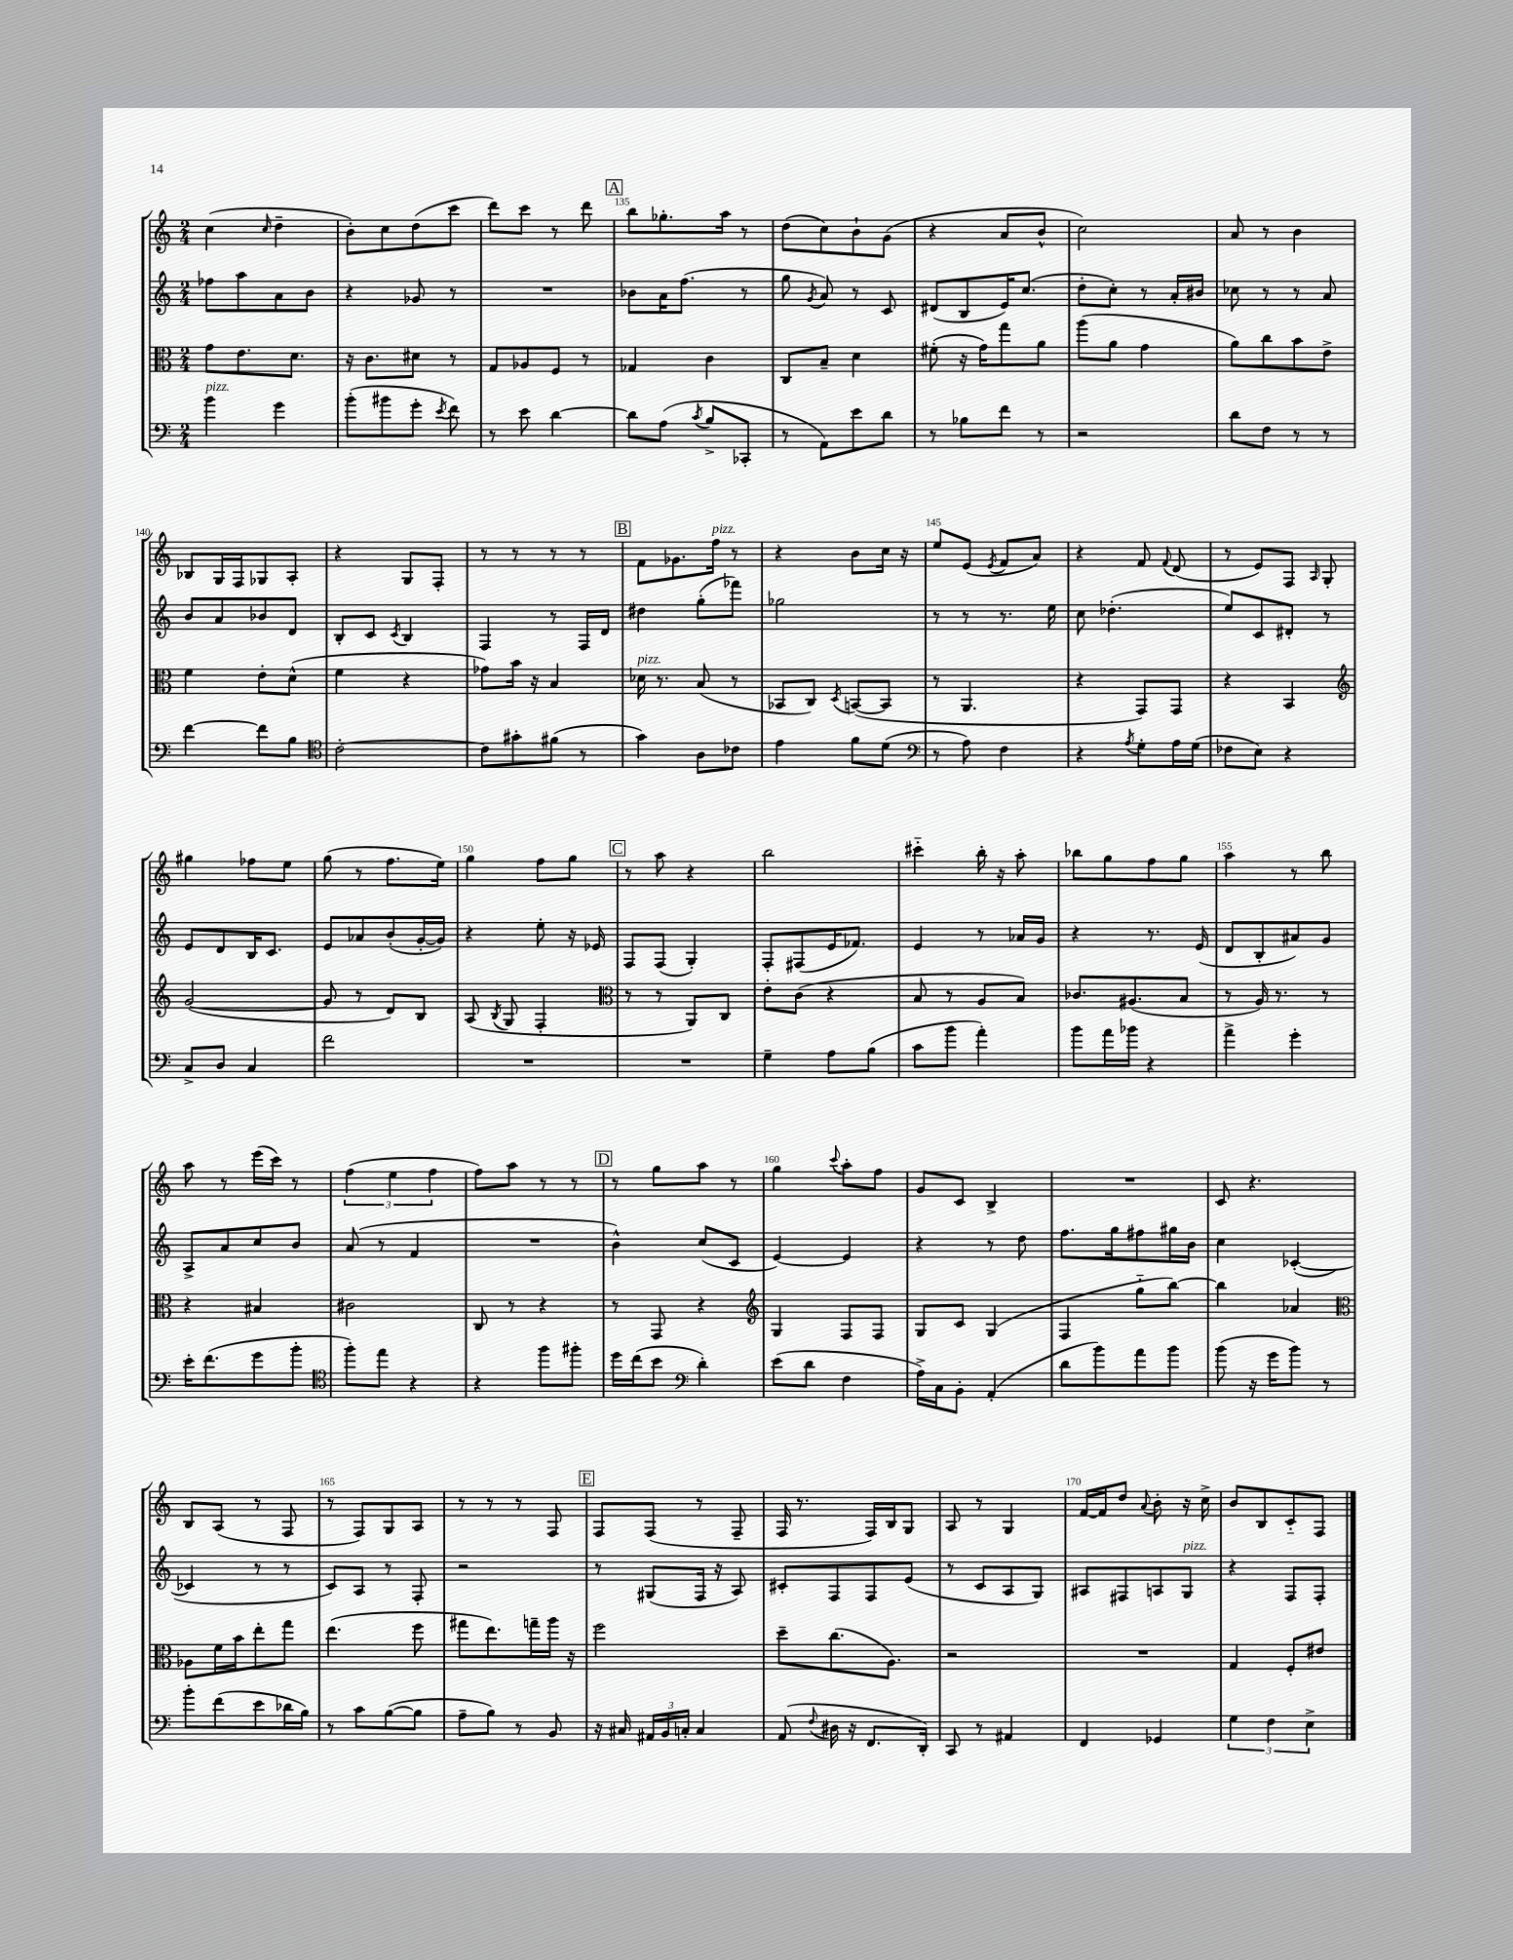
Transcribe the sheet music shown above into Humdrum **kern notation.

**kern	**kern	**kern	**kern
*part4	*part3	*part2	*part1
*staff4	*staff3	*staff2	*staff1
*clefF4	*clefC3	*clefG2	*clefG2
*k[]	*k[]	*k[]	*k[]
*M2/4	*M2/4	*M2/4	*M2/4
=132	=132	=132	=132
!LO:TX:a:i:t=pizz.	!	!	!
4b\	8g\L	8ff-X\L	(4cc\
.	8.e\	8aa\	.
.	.	.	16qqcc/
4g\	.	8a\	4dd~\
.	8.d\J	.	.
.	.	8b\J	.
=133	=133	=133	=133
(8b'\L	16r	4r	8b'\L)
.	8.c\L	.	.
8b#X\	.	.	8cc\
8g'\J	8d#X\J	8g-X/	(8dd\
8qe/	.	.	.
8f\)	8r	8r	8ccc\J
=134	=134	=134	=134
8r	8G/L	2r	8ddd\L)
8e\	8A-X/	.	8ccc\J
[4d\	8F/J	.	8r
.	8r	.	8ddd\
!!LO:REH:place=s1:t=A
=135	=135	=135	=135
8d\L]	4G-X/	8b-X\L	8bb\L
(8A\J	.	16a\K	8.gg-X'\
.	.	(8.ff\J	.
8qc/	.	.	.
8B^/L	4c\	.	.
.	.	.	16aa\Jk
8CC-X'/J	.	8r	8r
=136	=136	=136	=136
8r	8C/L	8gg\	(8dd\L
.	.	8qg/	.
8AA\L)	8B~/J	8a/)	8cc\)
8e\	4d\	8r	8b`\
8d\J	.	8c/	(8g\J
=137	=137	=137	=137
8r	(8f#X'\	(8d#X/L	4r
8B-X\L	16r	8B/	.
.	16g\KL)	.	.
8f\J	8gg\	16e/K)	8a/L
.	.	(8.cc/J	.
8r	8a\J	.	8b^^/J
=138	=138	=138	=138
2r	(8aa\L	8dd'\L	2cc\)
.	8a\J	8cc'\J)	.
.	4g\	8r	.
.	.	16a'/LL	.
.	.	16b#X/JJ	.
=139	=139	=139	=139
8d\L	8a\L)	8cc-X\	8a/
8F\J	8cc\	8r	8r
8r	8b\	8r	4b\
8r	8e^\J	8a/	.
!!LO:LB:g=z
=140	=140	=140	=140
[4f\	4f\	8b/L	8B-X/L
.	.	8a/	16G/L
.	.	.	16F/J
8f\L]	8e'\L	8b-X/	8G-X/
8B\J	(8d^^\J	8d/J	8A'/J
=141	=141	=141	=141
*clefC4	*	*	*
[2c'\	4f\	8B'/L	4r
.	.	8c/J	.
.	.	8qc/	.
.	4r	4B/	8G/L
.	.	.	8F'/J
=142	=142	=142	=142
8c\L]	8g-X\L)	4F/	8r
8g#X'\	16b\Jk	.	8r
.	16r	.	.
(8f#X\J	4B/	8r	8r
8r	.	16F/LL	8r
.	.	16d/JJ	.
!!LO:REH:place=s1:t=B
=143	=143	=143	=143
!	!LO:TX:a:i:t=pizz.	!	!
4g\)	16d-X\	4dd#X\	8f\L
.	8.r	.	.
.	.	.	8.g-X\
8A\L	(8B/	(8gg'\L	.
!	!	!	!LO:TX:a:i:t=pizz.
.	.	.	16ff\Jk
8c-X\J	8r	8fff-X\J)	8r
=144	=144	=144	=144
4e\	8BB-X/L	2gg-X\	4r
.	8C/J)	.	.
.	8qD/	.	.
8f\L	([8BBn/L	.	8b\L
(8d\J	8BB/J]	.	16cc\Jk
.	.	.	16r
=145	=145	=145	=145
*clefF4	*	*	*
8r	8r	8r	8ee/L
8A\)	4.AA/	8r	(8e/J
.	.	.	8qe/
4F\	.	8.r	8f/L
.	.	.	8a/J)
.	.	16ee\	.
=146	=146	=146	=146
4r	4r	8cc\	4r
.	.	(4.dd-X'\	.
8qA/	.	.	.
8G'\L	8GG/L)	.	8f/
.	.	.	8qqf/
16A\L	8GG/J	.	(8d/
(16G\JJ	.	.	.
=147	=147	=147	=147
8F-X\L	4r	8ee/L)	8r
8E\J)	.	8c/	8e/L)
4r	4BB/	8d#X'/J	8F/J
.	.	.	16qqA/
.	.	8r	8G'/
!!LO:LB:g=z
=148	=148	=148	=148
*	*clefG2	*	*
8C^/L	([2g/	8e/L	4gg#X\
8D/J	.	8d/	.
4C/	.	16B/K	8ff-X\L
.	.	8.c/J	.
.	.	.	8ee\J
=149	=149	=149	=149
2f\	8g/]	8e/L	(8gg\
.	8r	8a-X/	8r
.	8d/L)	(8b'/	8.ff\L
.	8B/J	[16g'/L	.
.	.	16g/JJ])	16ee\Jk)
=150	=150	=150	=150
2r	(8A/	4r	4gg\
.	8qB/	.	.
.	8G/	.	.
.	4F'/	8ee'\	8ff\L
.	.	16r	8gg\J
.	.	16e-X/	.
!!LO:REH:place=s1:t=C
=151	=151	=151	=151
*	*clefC3	*	*
2r	8r	8F/L	8r
.	8r	(8F/J	8aa\
.	8AA/L)	4G'/)	4r
.	8C/J	.	.
=152	=152	=152	=152
4G~\	8e'\L	8F'/L	2bb\
.	(8c\J	(8F#X/	.
8A\L	4r	16e/K	.
.	.	8.f-X/J)	.
(8B\J	.	.	.
=153	=153	=153	=153
8c\L	8B/	4e/	4ccc#X\
8b\J	8r	.	.
4a'\)	8A/L	8r	16bb'\
.	.	.	16r
.	8B/J)	16a-X/LL	8aa'\
.	.	16g/JJ	.
=154	=154	=154	=154
8b\L	8.c-X/L	4r	8bb-X\L
16a\L	.	.	8gg\
16b-X\JJ	(8.A#X/	.	.
4r	.	8.r	8ff\
.	8B/J	.	8gg\J
.	.	(16e/	.
=155	=155	=155	=155
4a^\	8r	8d/L	4aa\
.	16A/)	8B'/	.
.	8.r	.	.
4g'\	.	8a#X/)	8r
.	8r	8g/J	8bb\
!!LO:LB:g=z
=156	=156	=156	=156
16e'\KL	4r	8A^/L	8aa\
(8.f\	.	.	.
.	.	8a/	8r
8g\	4B#X/	8cc/	(16eee\LL
.	.	.	16ccc\JJ)
8b'\J	.	8b/J	8r
=157	=157	=157	=157
*clefC4	*	*	*
8ff'\L)	2c#X\	(8a/	(6ff\
8ee\J	.	8r	.
.	.	.	6ee\
4r	.	4f/	.
.	.	.	6ff\
=158	=158	=158	=158
4r	8C/	2r	8ff\L)
.	8r	.	8aa\J
8ff\L	4r	.	8r
8ff#X'\J	.	.	8r
!!LO:REH:place=s1:t=D
=159	=159	=159	=159
16dd\LL	8r	4b^^\)	8r
(16cc\J	.	.	.
8b\J	8GG/	.	8gg\L
*clefF4	*	*	*
4d'\)	4r	(8cc/L	8aa\J
.	.	8c/J	8r
=160	=160	=160	=160
*	*clefG2	*	*
(8e\L	4G/	[4e/)	4gg\
8d\J	.	.	.
.	.	.	8qqccc/
4F\	8F/L	4e/]	8aa'\L
.	8F/J	.	8ff\J
=161	=161	=161	=161
16A^\LL)	8G/L	4r	8g/L
16C\J	.	.	.
8BB'\J	8c/J	.	8c/J
(4AA'/	(4G/	8r	4B^/
.	.	8dd\	.
=162	=162	=162	=162
8d\L	4F/	8.ff\L	2r
8b\)	.	.	.
.	.	16gg\k	.
8a\	8gg\L	8ff#X\	.
8b\J	[8bb\J)	16gg#X\L	.
.	.	16b\JJ	.
=163	=163	=163	=163
(8b\	4bb\]	4cc\	8c/
16r	.	.	4.r
16g\KL	.	.	.
8b\J)	4a-X/	([4c-X'/	.
8r	.	.	.
!!LO:LB:g=z
=164	=164	=164	=164
*	*clefC3	*	*
8b'\L	8A-X\L	4c-X/]	8B/L
(8f\	16f\L	.	(8A/J
.	16b\J	.	.
8e\	8ee'\	8r	8r
16d-X\L	8gg\J	8r	8F/
16B\JJ)	.	.	.
=165	=165	=165	=165
8r	(4.ee\	8c/L)	8r
8c\L	.	8A/J	8F/L)
([8B\	.	8r	8G/
8B\J]	8ff\	8F'/	8A/J
=166	=166	=166	=166
8A~\L	8gg#X\L	2r	8r
8B\J)	8.ee\)	.	8r
8r	.	.	8r
.	16ggn~\L	.	.
8BB/	16aa\JJ	.	8F/
.	16r	.	.
!!LO:REH:place=s1:t=E
=167	=167	=167	=167
16r	2ff\	8r	8F/L
16C#X/	.	.	.
24AA#X/LL	.	(8G#X/L	(8F/J
24BB/	.	.	.
24Cn'/JJ	.	.	.
4C/	.	16F/Jk	8r
.	.	16r	.
.	.	8A/)	8F~/
=168	=168	=168	=168
(8AA/	8dd~\L	8c#X'/L	16F/
.	.	.	8.r
8qqF/	.	.	.
16D#X\	(8.cc\	8F/	.
16r	.	.	.
8.FF/L	.	8F/	16F/LL)
.	8.A\J)	.	16B/J
.	.	(8e/J	8G/J
16DD'/Jk)	.	.	.
=169	=169	=169	=169
8CC/	2r	8r	8A/
8r	.	8c/L	8r
4AA#X/	.	8A/	4G/
.	.	8G/J)	.
=170	=170	=170	=170
4FF/	2r	8A#X/L	[16f/LL
.	.	.	16f/J]
.	.	8F#X/	8dd/J
.	.	.	8qqa/
4GG-X/	.	8An/	8b'\
!	!	!LO:TX:a:i:t=pizz.	!
.	.	8G/J	16r
.	.	.	16cc^\
=171	=171	=171	=171
6G\	4G/	4r	8b/L
.	.	.	8B/
6F\	.	.	.
.	8F'/L	8F/L	8c/
6E^\	.	.	.
.	8e#X/J	8F'/J	8F/J
==	==	==	==
*-	*-	*-	*-
